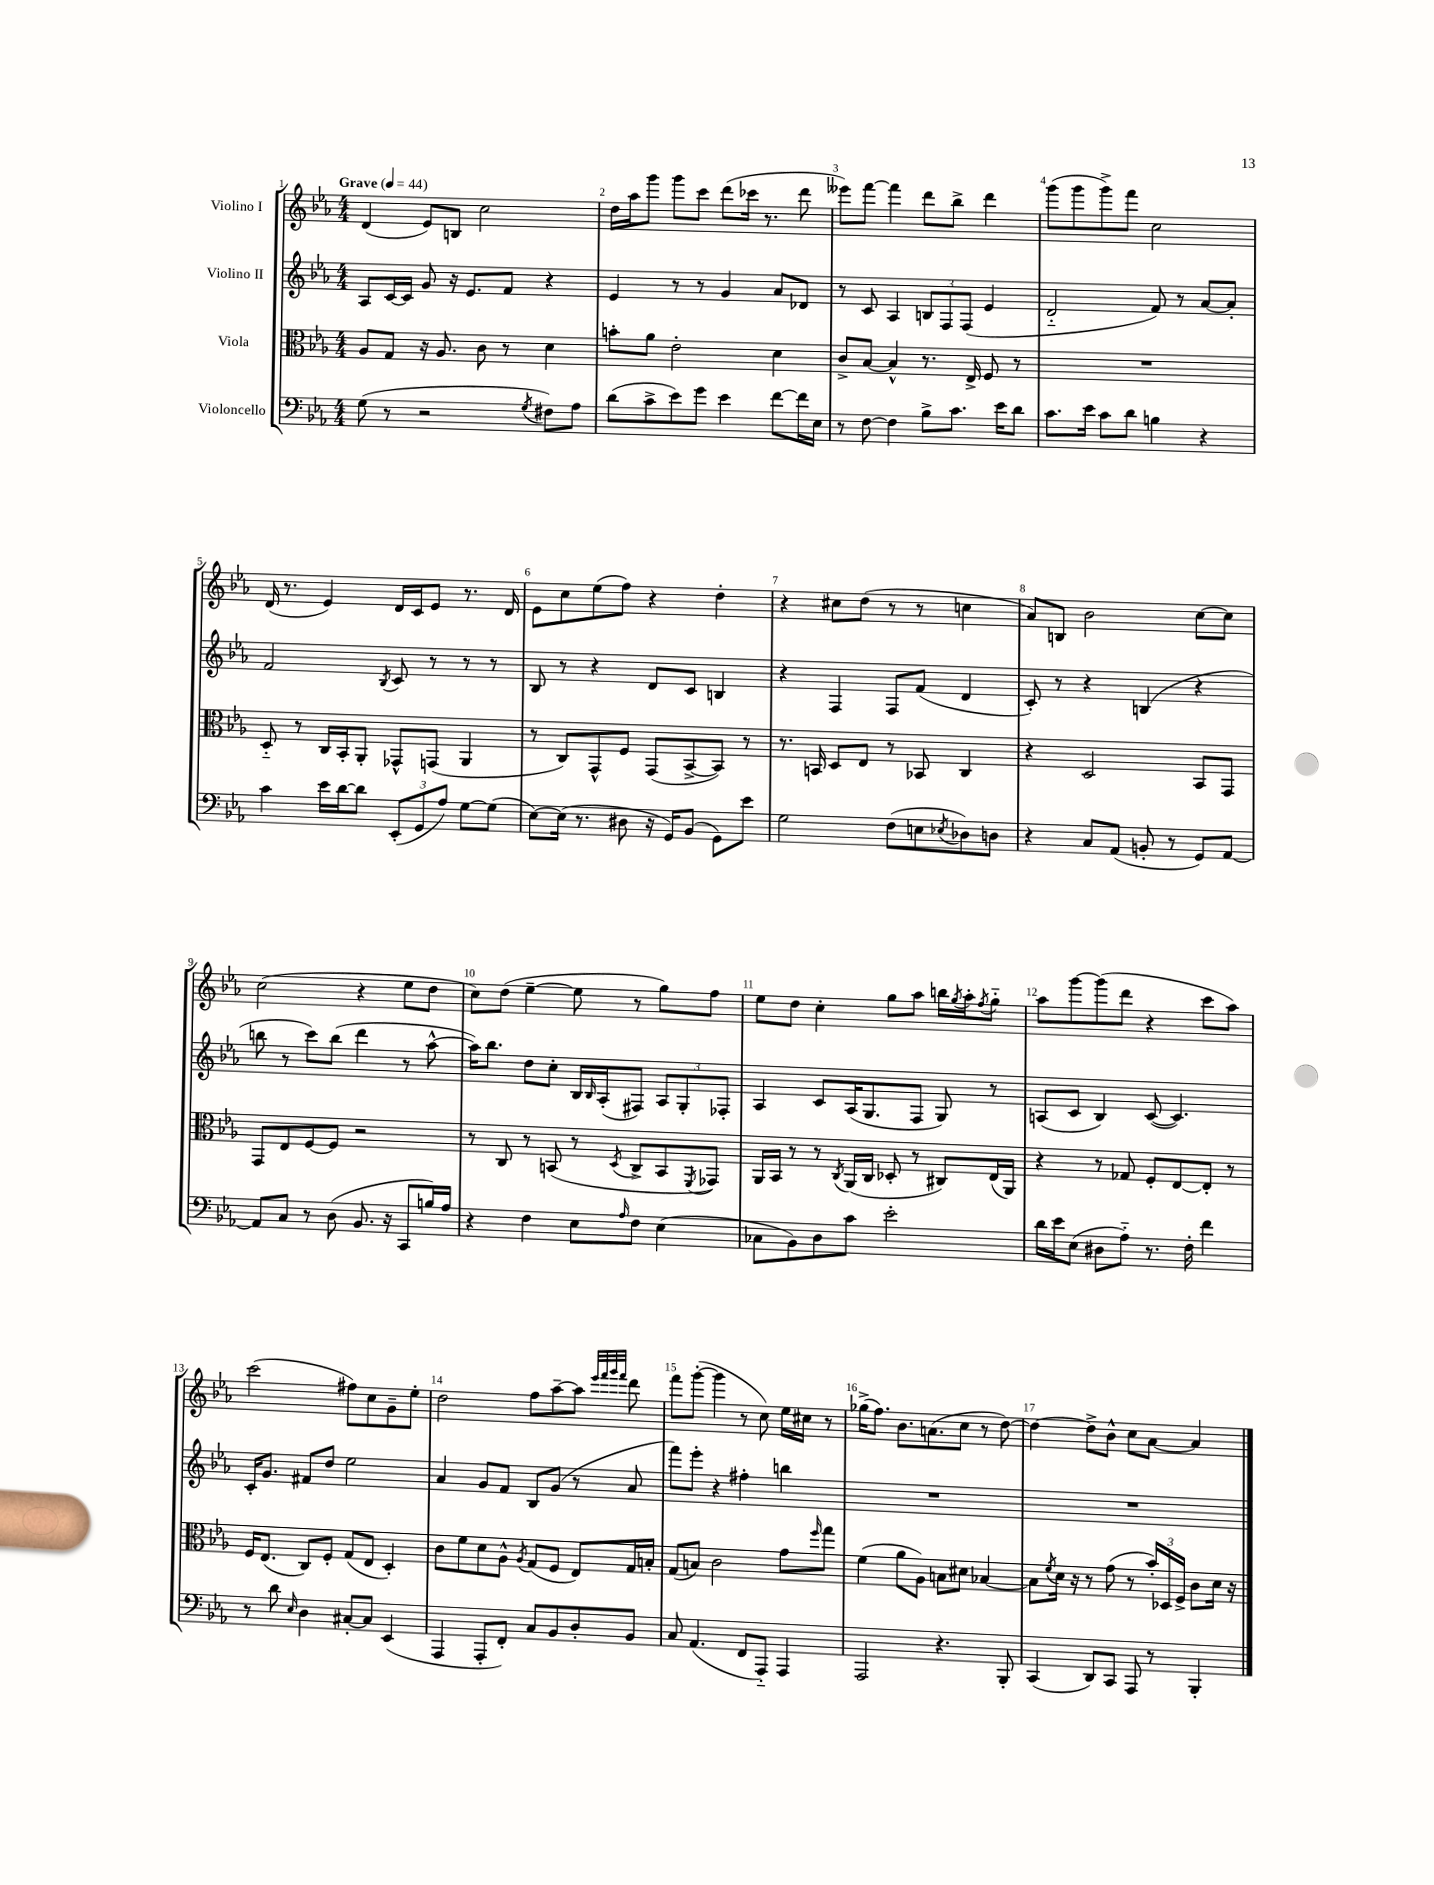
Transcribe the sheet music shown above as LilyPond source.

<<
\new StaffGroup <<
\new Staff = "s0" \with { instrumentName = "Violino I" } {
    \clef treble \key ees \major \numericTimeSignature \time 4/4 \tempo "Grave" 4 = 44
    d'4( ees'8) b8 c''2 |
    d''16 aes''16 g'''8 g'''8 c'''8 d'''8( ces'''16 r8. d'''8 |
    eeses'''8) f'''8~ f'''4 d'''8 bes''8-> d'''4 |
    g'''8( g'''8 g'''8->) f'''8 c''2 |
    d'16( r8. ees'4) d'16 c'16 ees'8 r8. d'16 |
    ees'8 c''8 ees''8( f''8) r4 d''4-. |
    r4 cis''8 d''8( r8 r8 c''4 |
    aes'8) b8 bes'2 c''8~ c''8 |
    c''2( r4 ees''8 d''8 |
    c''8) d''8( ees''4~-- ees''8 r8 g''8) f''8 |
    ees''8 d''8 c''4-. g''8 aes''8 b''16 \acciaccatura { g''8 } aes''16-. \acciaccatura { f''8 } g''8-_ |
    aes''8 g'''8~ g'''8( d'''8 r4 c'''8 aes''8) |
    c'''2( fis''8) c''8 g'8-- ees''8-. |
    d''2 f''8 aes''8~-- aes''8 \grace { ees'''32 f'''32 g'''32 f'''32 } d'''8 |
    f'''8 g'''8~-.( g'''4 r8 c''8) ees''16 cis''16 r8 |
    ges''16->( f''8.) bes'8. a'8.( c''8 r8 d''8~) |
    d''4~ d''8-> bes'8-^ c''8 aes'8~ aes'4 \bar "|." |
}
\new Staff = "s1" \with { instrumentName = "Violino II" } {
    \clef treble \key ees \major \numericTimeSignature \time 4/4
    aes8 c'16~ c'16 g'8 r16 ees'8. f'8 r4 |
    ees'4 r8 r8 g'4 aes'8 des'8 |
    r8 c'8 aes4 \tuplet 3/2 { b8 f8 f8( } ees'4 |
    d'2-_ f'8) r8 aes'8~ aes'8-. |
    f'2 \acciaccatura { bes8 } c'8 r8 r8 r8 |
    bes8 r8 r4 d'8 c'8 b4 |
    r4 f4 f8 f'8( d'4 |
    c'8-.) r8 r4 b4( r4 |
    b''8 r8 c'''8) b''8( d'''4 r8 aes''8~-^ |
    aes''16) bes''8. d''8 c''8-. bes16 \grace { bes16 } aes16-.( fis8) \tuplet 3/2 { aes8 g8-. fes8-. } |
    aes4 c'8 aes16( g8. f8 g8) r8 |
    a8( c'8 bes4) c'8~( c'4.) |
    c'16-. g'8. fis'8 d''8 ees''2 |
    aes'4 g'8 f'8 bes8 g'8( r8 aes'8 |
    f'''8) ees'''8-. r4 fis''4-. b''4 |
    R1 |
    R1 \bar "|." |
}
\new Staff = "s2" \with { instrumentName = "Viola" } {
    \clef alto \key ees \major \numericTimeSignature \time 4/4
    aes8 g8 r16 aes8. c'8 r8 d'4 |
    b'8-. aes'8 ees'2-. d'4 |
    c'8-> bes8~ bes4-^ r8. ees16-> f8 r8 |
    R1 |
    d8-_ r8 c16 bes,16-. aes,8-. ges,8-^ g,8( aes,4 |
    r8 c8) g,8-^ f8 g,8( bes,8~-> bes,8) r8 |
    r8. b,16 d8 ees8 r8 bes,8 c4 |
    r4 d2 bes,8 g,8 |
    g,8 ees8 f8~ f8 r2 |
    r8 c8 r8 b,8( r8 \acciaccatura { d8 } c8-> b,8 \acciaccatura { f,8 } ges,8) |
    aes,16 bes,16 r8 r8 \acciaccatura { c8 } aes,16( c16 des8-. r8 cis8) ees16( aes,16) |
    r4 r8 ges8 f8-. ees8~ ees8-. r8 |
    f16 ees8.( c8) f8-. g8( ees8 d4-.) |
    c'8 f'8 d'8 aes8-^ \acciaccatura { aes8 } g8( f8 ees8) g16 b16-. |
    g8( b8) c'2 g'8 \grace { f''16 } g''8 |
    f'4( aes'8 aes8) b8 dis'8 bes4~ |
    bes8 \acciaccatura { f'8 } d'16 r16 r8 g'8( r8 \tuplet 3/2 { bes'16-.) des16 f16-> } c'8 d'16 r16 \bar "|." |
}
\new Staff = "s3" \with { instrumentName = "Violoncello" } {
    \clef bass \key ees \major \numericTimeSignature \time 4/4
    g8( r8 r2 \acciaccatura { g8 } fis8) aes8 |
    d'8( c'8-> ees'8) g'8 ees'4 f'8~ f'16 ees16 |
    r8 f8~ f4 bes8-> c'8. ees'16 d'8 |
    c'8. ees'16 c'8 d'8 b4 r4 |
    c'4 ees'16 d'16~ d'8 \tuplet 3/2 { ees,8-.( g,8 aes8) } g8~ g8( |
    ees8~) ees16( r8. dis8 r16 g,16) bes,8( g,8) ees'8 |
    g2 f8( e8 \acciaccatura { ees8 } des8) d8 |
    r4 c8 aes,8( b,8-. r8 g,8) aes,8~ |
    aes,8 c8 r8 d8( bes,8. r16 c,8 b16) aes16 |
    r4 f4 ees8 \grace { aes16 } f8 ees4( |
    ces8 bes,8) d8 c'8 ees'2-. |
    d'16 ees'16 ees8( dis8 aes8-_) r8. f16-. f'4 |
    r8 d'8 \grace { ees16 } d4 cis8~-. cis8 ees,4( |
    aes,,4 aes,,8-. f,8-.) c8 bes,8 d8-. bes,8 |
    c8 aes,4.( f,8 aes,,8-_) aes,,4 |
    aes,,2 r4. bes,,8-. |
    c,4( d,8) c,8 aes,,8 r8 bes,,4-. \bar "|." |
}
>>
>>
\layout { \context { \Score \override BarNumber.break-visibility = ##(#f #t #t) barNumberVisibility = #all-bar-numbers-visible } }
